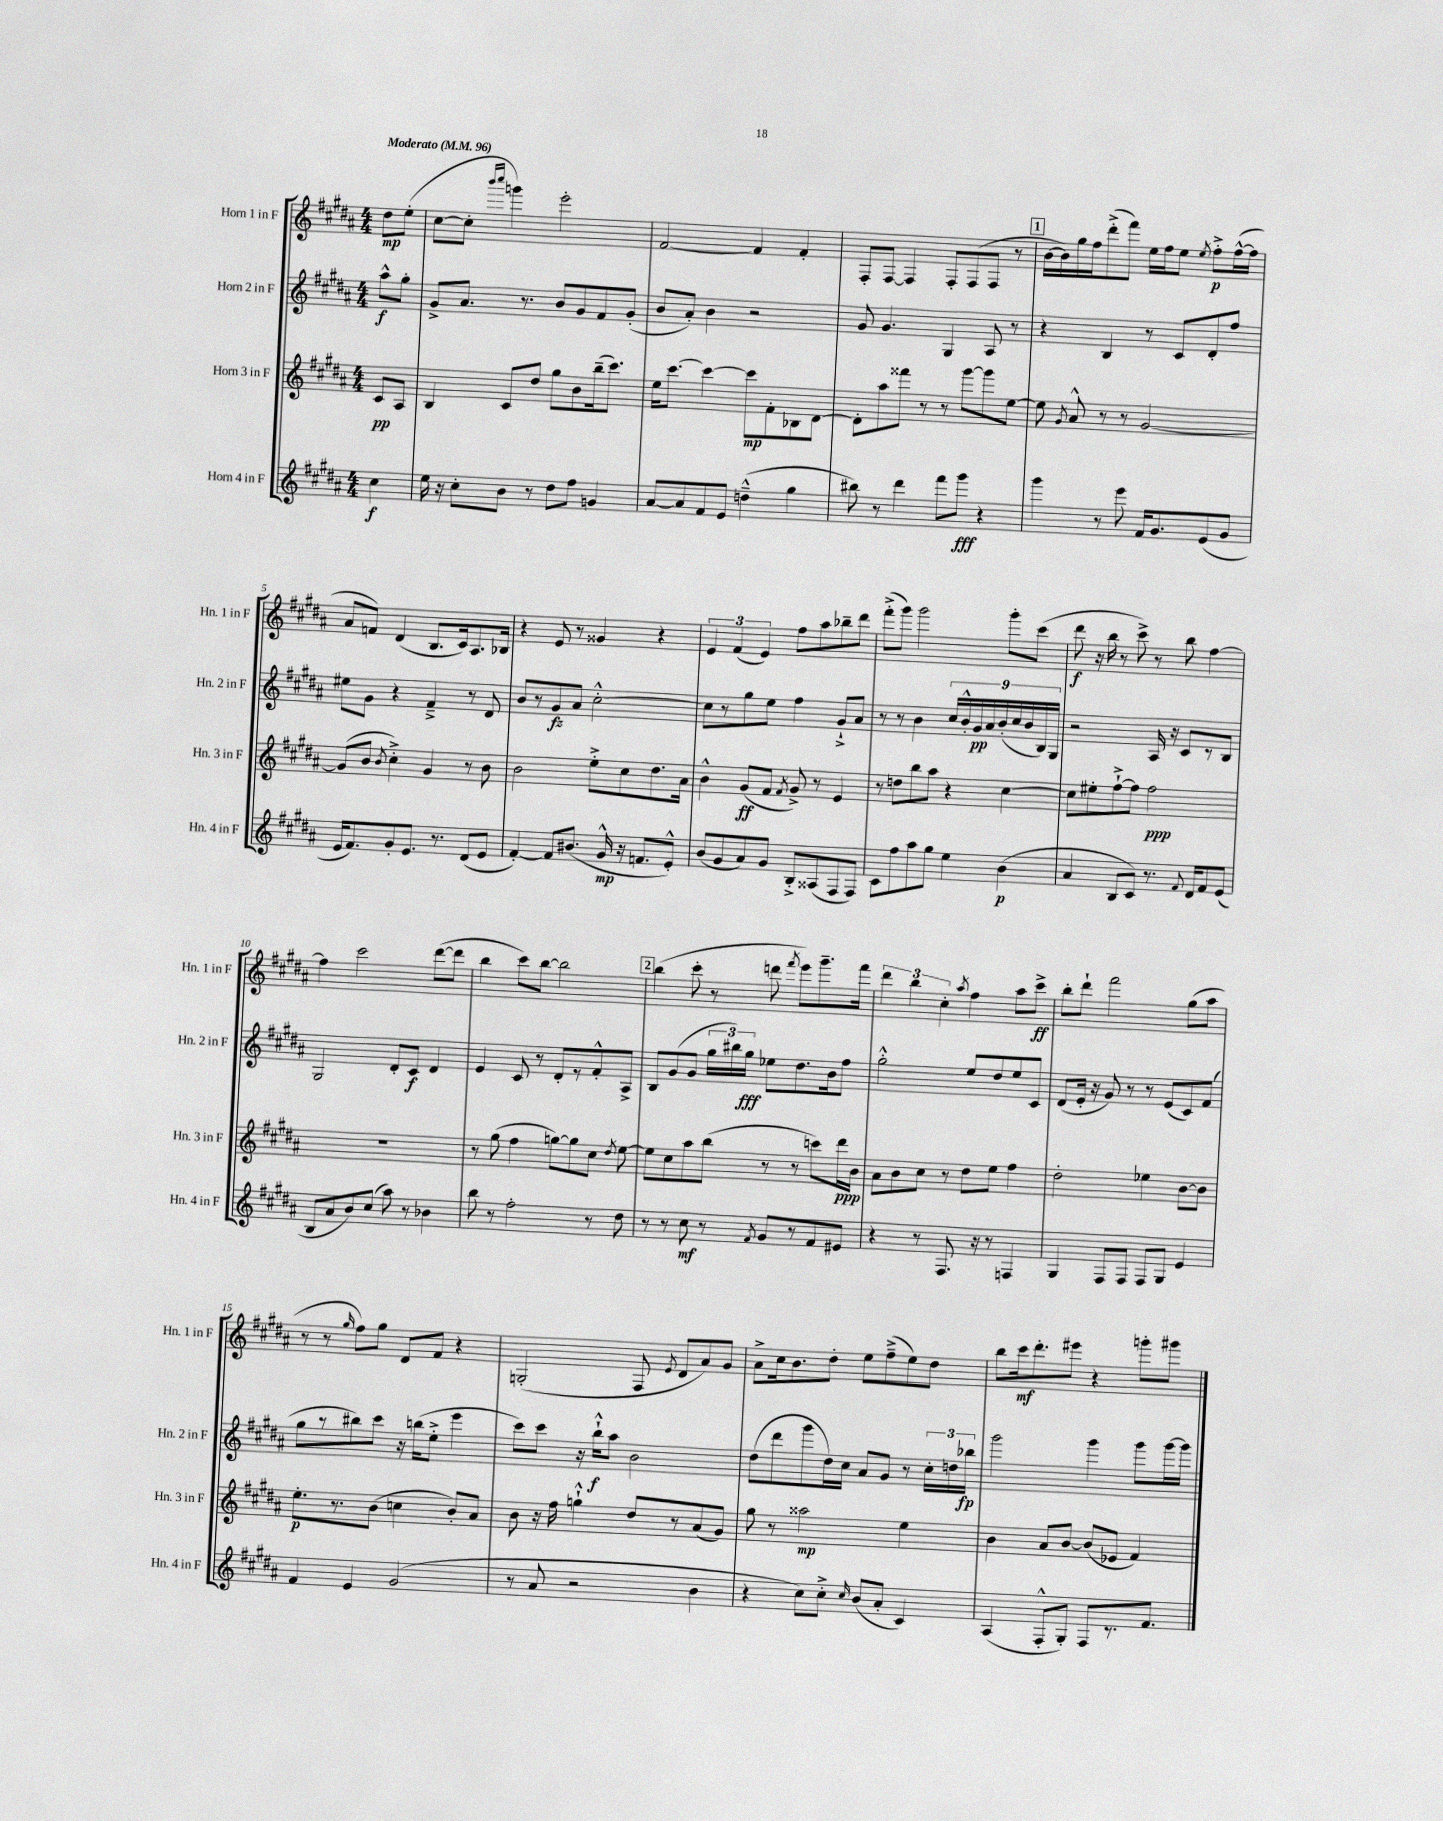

**kern	**dynam	**kern	**dynam	**kern	**dynam	**kern	**dynam
*part4	*part4	*part3	*part3	*part2	*part2	*part1	*part1
*staff4	*staff4	*staff3	*staff3	*staff2	*staff2	*staff1	*staff1
*I"Horn 4 in F	*	*I"Horn 3 in F	*	*I"Horn 2 in F	*	*I"Horn 1 in F	*
*I'Hn. 4 in F	*	*I'Hn. 3 in F	*	*I'Hn. 2 in F	*	*I'Hn. 1 in F	*
*clefG2	*	*clefG2	*	*clefG2	*	*clefG2	*
*k[f#c#g#d#a#]	*	*k[f#c#g#d#a#]	*	*k[f#c#g#d#a#]	*	*k[f#c#g#d#a#]	*
*M4/4	*	*M4/4	*	*M4/4	*	*M4/4	*
*MM96	*	*MM96	*	*MM96	*	*MM96	*
=	=	=	=	=	=	=	=
!	!	!	!	!	!	!LO:TX:a:B:t=Moderato	!
4cc#\	f	8c#/L	pp	8aa#^^\L	f	8dd#\L	mp
.	.	8A#/J	.	8gg#'\J	.	(8ee'\J	.
=1	=1	=1	=1	=1	=1	=1	=1
16ee\	.	4B/	.	8g#^/L	.	[8cc#\L	.
16r	.	.	.	.	.	.	.
8cc#'\L	.	.	.	8.a#/J	.	8cc#'\J]	.
.	.	.	.	.	.	16qqbbb/LL	.
.	.	.	.	.	.	16qqcccc#/JJ	.
8b\J	.	8c#/L	.	.	.	4gggn\)	.
.	.	.	.	8.r	.	.	.
8r	.	8dd#/J	.	.	.	.	.
8dd#\L	.	8gg#\L	.	8b/L	.	2eee'\	.
8ff#\J	.	8b\	.	8g#/	.	.	.
4gn/	.	(16bb~\k	.	8f#/	.	.	.
.	.	8.ccc#\J)	.	.	.	.	.
.	.	.	.	(8g#'/J	.	.	.
=2	=2	=2	=2	=2	=2	=2	=2
[8a#/L	.	16ee\KL	.	8b/L	.	[2f#/	.
.	.	[8.ccc#\J	.	.	.	.	.
8a#/]	.	.	.	8a#'/J)	.	.	.
8f#/	.	4ccc#\_	.	4b\	.	.	.
8e/J	.	.	.	.	.	.	.
(4ddn~^^\	.	8ccc#\L]	mp	2r	.	4f#/]	.
.	.	8f#'\	.	.	.	.	.
4gg#\	.	8B-X\	.	.	.	4f#'/	.
.	.	[8d#\J	.	.	.	.	.
=3	=3	=3	=3	=3	=3	=3	=3
8bb#X\)	.	8d#'\L]	.	8g#/	.	8F#'/L	.
8r	.	8aa#\	.	4.g#/	.	[8F#/J	.
4ddd#\	.	8fff##X\J	.	.	.	4F#/]	.
.	.	8r	.	.	.	.	.
8fff#\L	.	8r	.	4G#/	.	8F#'/L	.
8ggg#\J	fff	[8ggg#\L	.	.	.	(8F#/	.
4r	.	8ggg#\]	.	8A#/	.	8F#/J	.
.	.	[8ee\J	.	8r	.	8r	.
!!LO:REH:place=s1:t=1
=4	=4	=4	=4	=4	=4	=4	=4
4ggg#\	.	8ee\]	.	4r	.	[16b\LL	.
.	.	.	.	.	.	16b\])	.
.	.	8qg#/	.	.	.	.	.
.	.	8a#^^/	.	.	.	16gg#\	.
.	.	.	.	.	.	16ff#\J	.
8r	.	8r	.	4B/	.	(8ddd#'^\	.
8eee\	.	8r	.	.	.	8fff#\J)	.
16f#/KL	.	[2g#/	.	8r	.	16ee\LL	.
8.g#/	.	.	.	.	.	16ff#\J	.
.	.	.	.	8c#/L	.	8ee\J	.
.	.	.	.	.	.	8qee/	.
(8e/	.	.	.	8d#'/	.	8ff#'^\L	p
8g#/J	.	.	.	8ff#/J	.	([16ff#^^\L	.
.	.	.	.	.	.	16ff#\JJ]	.
!!LO:LB:g=z
=5	=5	=5	=5	=5	=5	=5	=5
16e/KL	.	(8g#/L]	.	8ee#X\L	.	8a#/L	.
8.f#/)	.	.	.	.	.	.	.
.	.	8b/J	.	8g#\J	.	8fn/J)	.
.	.	8qb/	.	.	.	.	.
8g#'/	.	4cc#'^\)	.	4r	.	(4d#/	.
8.e/J	.	.	.	.	.	.	.
.	.	4g#/	.	4f#~^/	.	8.B/L	.
8.r	.	.	.	.	.	.	.
.	.	.	.	.	.	16c#/k)	.
(8d#/L	.	8r	.	8r	.	8.A#/	.
8e/J	.	8b\	.	8d#/	.	.	.
.	.	.	.	.	.	16B-X/Jk	.
=6	=6	=6	=6	=6	=6	=6	=6
[4f#'/)	.	2b\	.	8b/L	.	4r	.
.	.	.	.	8r	.	.	.
8f#/L]	.	.	.	8g#/	fz	8e/	.
(8.b#X/J	.	.	.	8a#/J	.	8r	.
.	.	8ee'^\L	.	[2cc#'^^\	.	4g##X/	.
16g#^^/	mp	.	.	.	.	.	.
16r	.	8cc#\	.	.	.	.	.
8.fn/L	.	.	.	.	.	.	.
.	.	8.dd#\	.	.	.	4r	.
8e'^^/J)	.	.	.	.	.	.	.
.	.	16a#\Jk	.	.	.	.	.
=7	=7	=7	=7	=7	=7	=7	=7
(8b/L	.	4b^^\	.	8cc#\L]	.	6e/	.
8g#/	.	.	.	8r	.	.	.
.	.	.	.	.	.	(6f#/	.
8a#/)	.	(8g#/L	ff	8gg#\	.	.	.
.	.	.	.	.	.	6e/)	.
8g#/J	.	8f#/J	.	8ee\J	.	.	.
.	.	8qf#/	.	.	.	.	.
8B'^/L	.	8g#^/)	.	4ff#\	.	8ff#\L	.
(8A##X/	.	8r	.	.	.	8aa#\	.
8F#/	.	4e/	.	8g#`^/L	.	8bb-X~\	.
8F#/J)	.	.	.	8a#/J	.	8ddd#\J	.
=8	=8	=8	=8	=8	=8	=8	=8
8c#\L	.	8r	.	8r	.	(8fff#'^\L	.
8ff#\	.	8ddn\L	.	8r	.	8ggg#\J)	.
8aa#\	.	8bb\	.	4b\	.	2ggg#\	.
8gg#\J	.	8aa#\J	.	.	.	.	.
4ee\	.	4r	.	18cc#/LL	.	.	.
.	.	.	.	18b'^^/	.	.	.
.	.	.	.	18g#/	pp	.	.
.	.	.	.	18a#/	.	.	.
.	.	.	.	(18b'/	.	.	.
(4b\	p	[4cc#\	.	.	.	8ggg#'\L	.
.	.	.	.	18cc#/	.	.	.
.	.	.	.	18b/	.	.	.
.	.	.	.	.	.	(8ccc#\J	.
.	.	.	.	18B/)	.	.	.
.	.	.	.	18G#/JJ	.	.	.
=9	=9	=9	=9	=9	=9	=9	=9
4a#/	.	8cc#\L]	.	2r	.	8ddd#\	f
.	.	8ee#X'\	.	.	.	16r	.
.	.	.	.	.	.	16bb\	.
8B/L	.	[8ff#`^\	.	.	.	8r	.
8c#/J)	.	8ff#\J]	.	.	.	8ccc#^\)	.
8.r	.	2ff#\	ppp	16A#/	.	8r	.
.	.	.	.	16r	.	.	.
.	.	.	.	8c#/L	.	8bb\	.
8qqf#/	.	.	.	.	.	.	.
16d#/KL	.	.	.	.	.	.	.
8f#/	.	.	.	8r	.	[4ff#\	.
(8e/J	.	.	.	8B/J	.	.	.
!!LO:LB:g=z
=10	=10	=10	=10	=10	=10	=10	=10
8B/L	.	1r	.	2G#/	.	4ff#\]	.
8a#/	.	.	.	.	.	.	.
8b/)	.	.	.	.	.	2ccc#\	.
(8cc#/J	.	.	.	.	.	.	.
8aa#\)	.	.	.	8d#'/L	.	.	.
8r	.	.	.	8c#/J	f	.	.
4b-X\	.	.	.	4d#/	.	([8ddd#\L	.
.	.	.	.	.	.	8ddd#\J]	.
=11	=11	=11	=11	=11	=11	=11	=11
8bb\	.	8r	.	4e/	.	4bb\	.
8r	.	(8gg#\	.	.	.	.	.
2ff#'\	.	4ff#\	.	8c#/	.	8ccc#\L)	.
.	.	.	.	8r	.	[8bb\J	.
.	.	[8ggn\L)	.	8d#'/L	.	2bb\]	.
.	.	8gg\]	.	8r	.	.	.
8r	.	8cc#\J	.	8f#'^^/	.	.	.
.	.	8qdd#/	.	.	.	.	.
8dd#\	.	[8ee\	.	8A#^/J	.	.	.
!!LO:REH:place=s1:t=2
=12	=12	=12	=12	=12	=12	=12	=12
8r	.	8ee\L]	.	8B/L	.	(4bb\	.
8r	.	8cc#\	.	(8g#/	.	.	.
8cc#\	mf	8aa#\	.	8g#/J	.	8ccc#'\	.
8r	.	(8bb\J	.	24gg#\LL	.	8r	.
.	.	.	.	24bb#X\)	.	.	.
.	.	.	.	24gg#\JJ	fff	.	.
8qf#/	.	.	.	.	.	.	.
8g#/L	.	8r	.	8ee-X\L	.	8dddn\	.
.	.	.	.	.	.	8qfff#/	.
8r	.	8r	.	8.dd#\	.	8eee\L)	.
8f#/	.	8cccn\L)	.	.	.	8.ggg#~\	.
.	.	.	.	16b\k	.	.	.
8e#X/J	.	16ddd#\L	ppp	8ff#\J	.	.	.
.	.	16b\JJ	.	.	.	16fff#\Jk	.
=13	=13	=13	=13	=13	=13	=13	=13
4r	.	8a#\L	.	2gg#'^^\	.	6ddd#\	.
.	.	8b\	.	.	.	.	.
.	.	.	.	.	.	6bb\	.
8r	.	8cc#\J	.	.	.	.	.
.	.	.	.	.	.	6cc#'\	.
8.F#/	.	8r	.	.	.	.	.
.	.	.	.	.	.	8qaa#/	.
.	.	8dd#\L	.	8ee/L	.	4ff#\	.
16r	.	.	.	.	.	.	.
8r	.	8ee\J	.	8dd#/	.	.	.
4Fn/	.	4ff#\	.	8ee/	.	8aa#\L	.
.	.	.	.	8c#/J	.	8ccc#^\J	ff
=14	=14	=14	=14	=14	=14	=14	=14
4G#/	.	2dd#'\	.	(8d#/L	.	8bb'\L	.
.	.	.	.	16e'/Jk	.	8ddd#`\J	.
.	.	.	.	16r	.	.	.
8F#/L	.	.	.	8g#/)	.	2fff#\	.
8F#/J	.	.	.	8r	.	.	.
8F#/L	.	4ee-X\	.	8r	.	.	.
8G#/J	.	.	.	(8e/L	.	.	.
4e/	.	[8b\L	.	8c#/)	.	(8gg#\L	.
.	.	8b\J]	.	(8f#/J	.	8aa#\J	.
!!LO:LB:g=z
=15	=15	=15	=15	=15	=15	=15	=15
4f#/	.	8.ee'\L	p	8gg#\L	.	8r	.
.	.	.	.	8r	.	8r	.
.	.	8.r	.	.	.	.	.
.	.	.	.	.	.	16qqgg#/	.
4e/	.	.	.	8bb#X\)	.	8ff#\L)	.
.	.	(8b\J	.	8ccc#\J	.	8gg#\J	.
(2g#/	.	4ccn\	.	16r	.	8d#/L	.
.	.	.	.	(16bbn\KL	.	.	.
.	.	.	.	8ee'^\J	.	8f#/J	.
.	.	8b'/L)	.	4eee\	.	4r	.
.	.	8a#/J	.	.	.	.	.
=16	=16	=16	=16	=16	=16	=16	=16
8r	.	8b\	.	8ccc#\L)	.	(2Gn'/	.
8a#/	.	16r	.	8ccc#\J	.	.	.
.	.	16ff#\	.	.	.	.	.
2r	.	4ggn`^^\	.	16r	.	.	.
.	.	.	.	16bb`^^\KL	f	.	.
.	.	.	.	8aa#\J	.	.	.
.	.	8dd#/L	.	2b\	.	8F#/	.
.	.	.	.	.	.	8qe/	.
.	.	8r	.	.	.	8d#/L	.
4b\	.	(8a#/	.	.	.	8a#/)	.
.	.	8g#/J)	.	.	.	8g#/J	.
=17	=17	=17	=17	=17	=17	=17	=17
4r	.	8gg#\	.	(8dd#\L	.	8a#^\L	.
.	.	8r	.	8ddd#\	.	16cc#\k	.
.	.	.	.	.	.	8.b\	.
8cc#\L)	.	2aa##X\	mp	8ggg#\	.	.	.
8cc#'^\J	.	.	.	16dd#\L)	.	8dd#'\J	.
.	.	.	.	16cc#\JJ	.	.	.
16qqcc#/	.	.	.	.	.	.	.
(8b/L	.	.	.	8a#/L	.	8ee\L	.
8a#'/J	.	.	.	8g#/J	.	(8ff#~^\	.
4c#/)	.	4ee\	.	8r	.	8ee\)	.
.	.	.	.	24cc#'\LL	.	8dd#\J	.
.	.	.	.	24ddn\	.	.	.
.	.	.	.	24bb-X\JJ	fp	.	.
=18	=18	=18	=18	=18	=18	=18	=18
(4A#/	.	4b\	.	2ggg#\	.	8bb\L	.
.	.	.	.	.	.	16ccc#\k	mf
.	.	.	.	.	.	8.ddd#'\	.
8F#'^^/L	.	8a#/L	.	.	.	.	.
8G#'/J)	.	[8b/J	.	.	.	8eee#X\J	.
8F#/L	.	(8b/L]	.	4ggg#\	.	4r	.
8.r	.	8e-X/J	.	.	.	.	.
.	.	4f#/)	.	8ggg#\L	.	8gggn'\L	.
8.f#/J	.	.	.	.	.	.	.
.	.	.	.	[16ggg#\L	.	8ggg#X\J	.
.	.	.	.	16ggg#\JJ]	.	.	.
==	==	==	==	==	==	==	==
*-	*-	*-	*-	*-	*-	*-	*-
